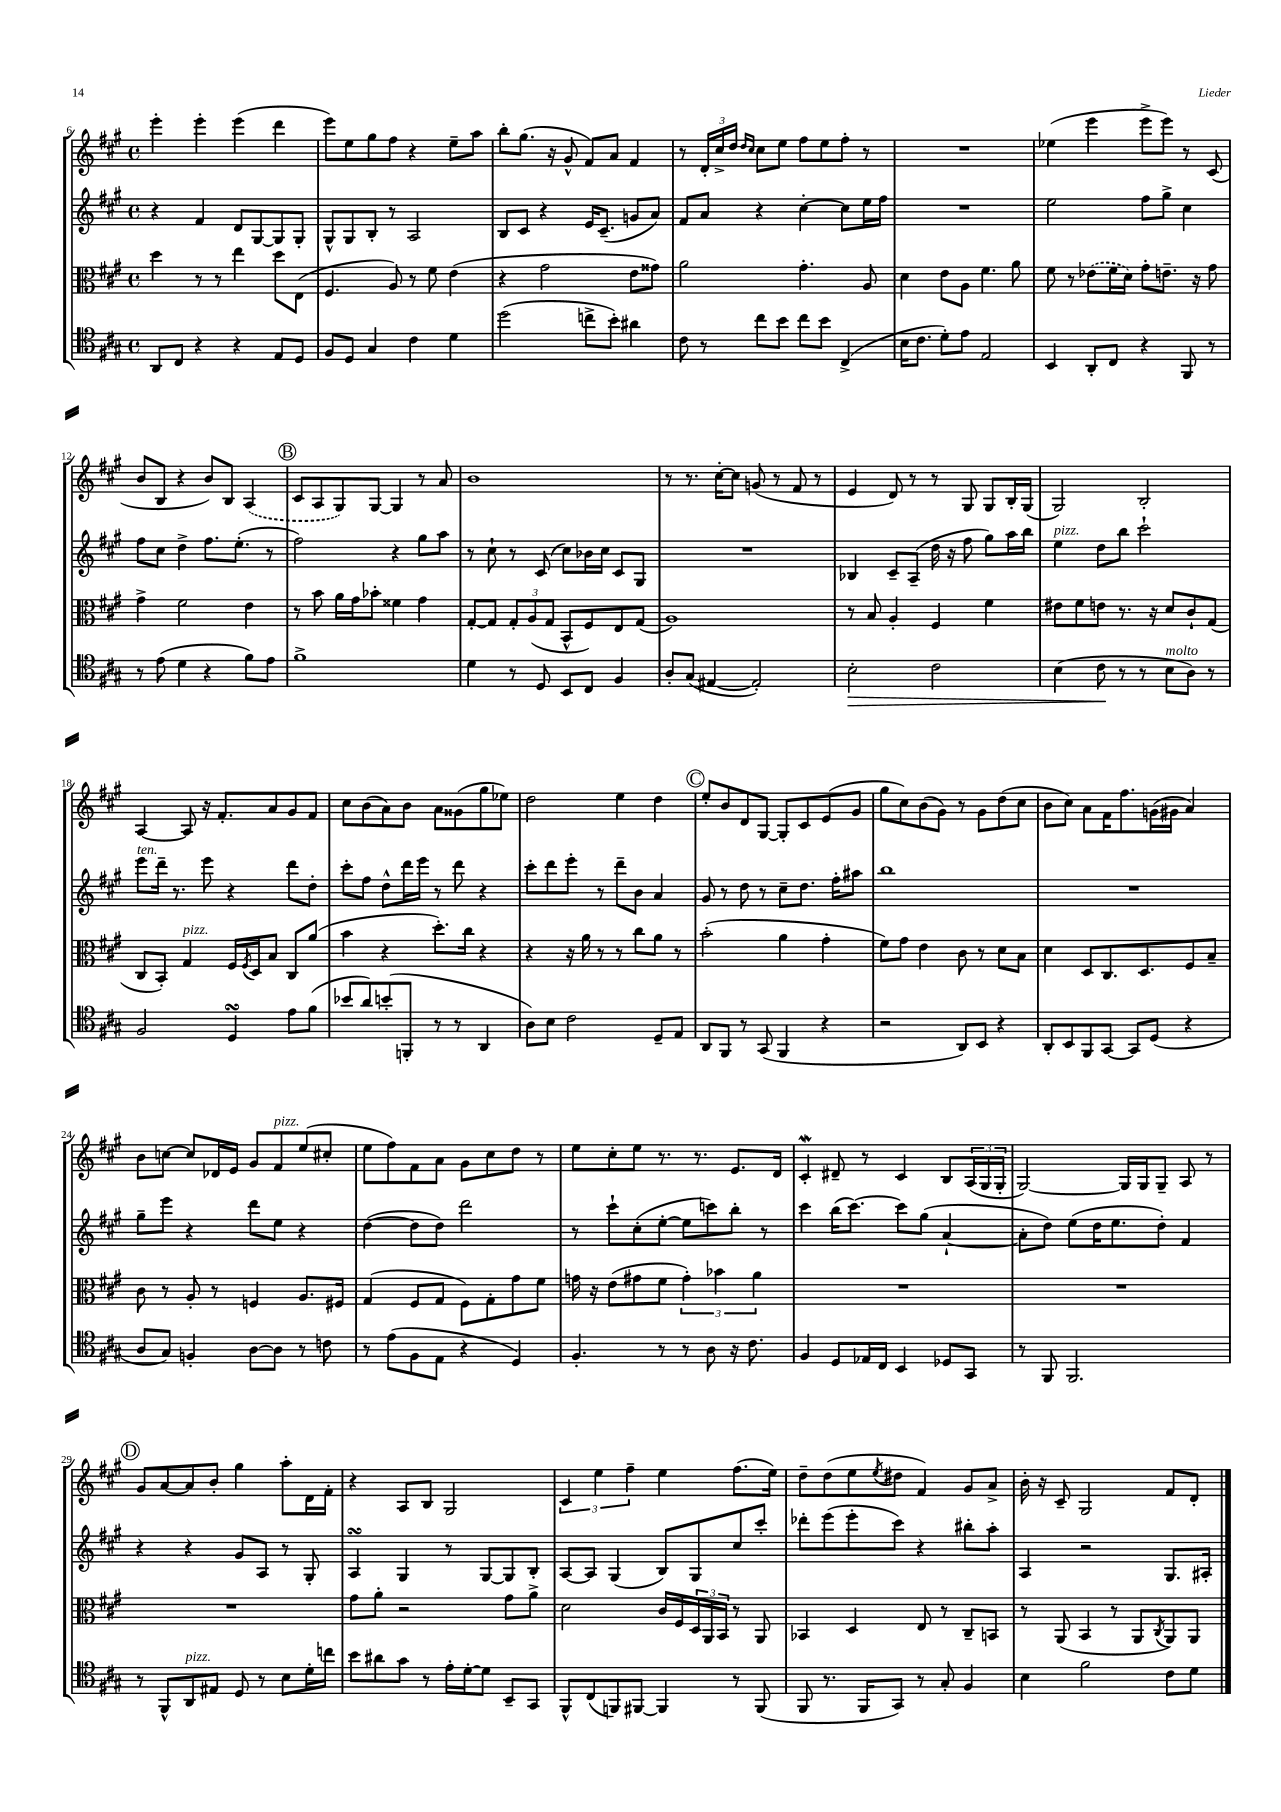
<<
\new StaffGroup <<
\new Staff = "s0" {
    \clef treble \key a \major \defaultTimeSignature \time 4/4
    e'''4-. e'''4-. e'''4( d'''4 |
    e'''8) e''8 gis''8 fis''8 r4 e''8-- a''8 |
    b''8-. gis''8.( r16 gis'8-^ fis'8) a'8 fis'4 |
    r8 \tuplet 3/2 { d'16-. cis''16-> d''16 } \grace { d''16 cis''16 } cis''8 e''8 fis''8 e''8 fis''8-. r8 |
    R1 |
    ees''4( e'''4 e'''8-> e'''8) r8 cis'8( |
    b'8 b8 r4 b'8) b8 \once \slurDashed a4( |
    \mark \markup { \circle "B" } cis'8 a8 gis8) gis8~ gis4 r8 a'8 |
    b'1 |
    r8 r8. cis''16~-. cis''8 g'8( r8 fis'8 r8 |
    e'4 d'8) r8 r8 gis8 gis8 b16-. gis16( |
    gis2) b2-. |
    a4~ a8 r16 fis'8.-. a'8 gis'8 fis'8 |
    cis''8 b'8( a'8) b'8 a'8 gisis'8( gis''8 ees''8) |
    d''2 e''4 d''4 |
    \mark \markup { \circle "C" } e''8-. b'8 d'8 gis8~ gis8-. cis'8 e'8( gis'8 |
    gis''8 cis''8) b'8( gis'8) r8 gis'8 d''8( cis''8 |
    b'8 cis''8) a'8 fis'16 fis''8. g'16( gis'16 a'4) |
    b'8 c''8~ c''8 des'16 e'16 gis'8 fis'8^\markup { \italic "pizz." } e''8( cis''8-. |
    e''8 fis''8) fis'8 a'8 gis'8 cis''8 d''8 r8 |
    e''8 cis''8-. e''8 r8. r8. e'8. d'16 |
    cis'4-.\mordent dis'8-- r8 cis'4 b8 \tuplet 3/2 { a16( gis16 gis16-. } |
    gis2~) gis16 gis16 gis8-- a8 r8 |
    \mark \markup { \circle "D" } gis'8 a'8~ a'8 b'8-. gis''4 a''8-. d'16 fis'16-. |
    r4 a8 b8 gis2 |
    \tuplet 3/2 { cis'4 e''4 fis''4-- } e''4 fis''8.( e''16) |
    d''8-- d''8( e''8 \acciaccatura { e''8 } dis''8 fis'4) gis'8 a'8-> |
    b'16-. r16 cis'8-- gis2 fis'8 d'8-. \bar "|." |
}
\new Staff = "s1" {
    \clef treble \key a \major \defaultTimeSignature \time 4/4
    r4 fis'4 d'8 gis8~ gis8 gis8-. |
    gis8-^ gis8 b8-. r8 a2 |
    b8 cis'8 r4 e'16 cis'8.--( g'8 a'8) |
    fis'8 a'8 r4 cis''4~-. cis''8 e''16 fis''16 |
    R1 |
    e''2 fis''8 gis''8-> cis''4 |
    fis''8 cis''8 d''4-> fis''8. e''8.-.( r8 |
    \mark \markup { \circle "B" } fis''2) r4 gis''8 a''8 |
    r8 cis''8-! r8 cis'8( cis''8) bes'16 cis''16 cis'8 gis8 |
    R1 |
    bes4 cis'8-- a8--( d''16 r16 fis''8 gis''8) a''16 b''16 |
    e''4^\markup { \italic "pizz." } d''8 b''8 cis'''2-! |
    e'''8^\markup { \italic "ten." } d'''16-- r8. e'''8 r4 d'''8 d''8-. |
    cis'''8-. fis''8 d''8-^ d'''16 e'''16 r8 d'''8 r4 |
    cis'''8-. d'''8 e'''8-. r8 d'''8-- b'8 a'4 |
    \mark \markup { \circle "C" } gis'8 r8 d''8 r8 cis''8-- d''8. fis''16-. ais''8 |
    b''1 |
    R1 |
    gis''8-- e'''8 r4 d'''8 e''8 r4 |
    d''4~( d''8 d''8) d'''2 |
    r8 cis'''8-! cis''8-.( e''8~-. e''8 c'''8) b''8-. r8 |
    cis'''4 b''16( cis'''8.~) cis'''8 gis''8( a'4~-! |
    a'8-. d''8) e''8( d''16 e''8. d''8-.) fis'4 |
    \mark \markup { \circle "D" } r4 r4 gis'8 a8 r8 gis8-. |
    a4\turn gis4 r8 gis8~ gis8 b8-. |
    a8~ a8 gis4( b8) gis8 cis''8 cis'''8-. |
    des'''8-. e'''8( e'''8-. cis'''8) r4 bis''8-. a''8-. |
    a4 r2 gis8. ais16-. \bar "|." |
}
\new Staff = "s2" {
    \clef alto \key a \major \defaultTimeSignature \time 4/4
    d''4 r8 r8 e''4 d''8 e8( |
    fis4. a8) r8 fis'8 e'4( |
    r4 gis'2 e'8 gisis'8) |
    a'2 gis'4.-. a8 |
    d'4 e'8 a8 fis'4. a'8 |
    fis'8 r8 \once \slurDashed ees'8( fis'16 d'16) gis'8-. e'8.-- r16 gis'8 |
    gis'4-> fis'2 e'4 |
    \mark \markup { \circle "B" } r8 b'8 a'16 gis'16 bes'8-. fisis'4 gis'4 |
    gis8~-. gis8 \tuplet 3/2 { gis8-. a8( gis8 } b,8-^ fis8) e8 gis8( |
    a1) |
    r8 b8 a4-. fis4 fis'4 |
    eis'8 fis'8 e'8 r8. r16 d'8 cis'8-! gis8( |
    cis8 b,8-.) gis4^\markup { \italic "pizz." } fis16 \acciaccatura { fis8 } d16 b8 cis8 a'8( |
    b'4 r4 d''8.-.) cis''16 r4 |
    r4 r16 a'16 r8 r8 cis''8 a'8 r8 |
    \mark \markup { \circle "C" } b'2-.( a'4 gis'4-. |
    fis'8) gis'8 e'4 cis'8 r8 d'8 b8 |
    d'4 d8 cis8. d8. fis8 b8-- |
    cis'8 r8 a8-. r8 f4 a8. fis16 |
    gis4( fis8 gis8 fis8) gis8-. gis'8 fis'8 |
    g'16 r16 e'8( gis'8 fis'8 \tuplet 3/2 { gis'4-.) bes'4 a'4 } |
    R1 |
    R1 |
    \mark \markup { \circle "D" } R1 |
    gis'8 a'8-. r2 gis'8 a'8-> |
    d'2 cis'16 fis16 \tuplet 3/2 { d16 a,16 b,16 } r8 a,8 |
    bes,4 d4 e8 r8 cis8-- b,8 |
    r8 a,8( b,4 r8 a,8 \acciaccatura { cis8 } a,8) a,8 \bar "|." |
}
\new Staff = "s3" {
    \clef tenor \key a \major \defaultTimeSignature \time 4/4
    a,8 cis8 r4 r4 e8 d8 |
    fis8 d8 gis4 cis'4 d'4 |
    d''2( c''8-> b'8-.) ais'4 |
    cis'8 r8 cis''8 b'8 cis''8 b'8 cis4->( |
    b16 cis'8. d'8-.) e'8 e2 |
    b,4 a,8-. cis8 r4 fis,8 r8 |
    r8 e'8( d'4 r4 fis'8) e'8 |
    \mark \markup { \circle "B" } fis'1-> |
    d'4 r8 d8 b,8 cis8 fis4 |
    a8-. gis8( eis4~ eis2-.) |
    b2-.\> cis'2 |
    b4( cis'8\! r8 r8 b8^\markup { \italic "molto" } a8) r8 |
    fis2 d4\turn e'8 fis'8( |
    bes'8 a'8) b'8-.( f,8-. r8 r8 a,4 |
    a8) b8 cis'2 d8-- e8 |
    \mark \markup { \circle "C" } a,8 fis,8 r8 gis,8( fis,4 r4 |
    r2 a,8) b,8 r4 |
    a,8-. b,8 fis,8 gis,8~ gis,8 d8( r4 |
    a8 gis8) f4-. a8~ a8 r8 c'8 |
    r8 e'8( fis8 e8 r4 d4) |
    fis4.-. r8 r8 a8 r16 cis'8. |
    fis4 d8 ees16 cis16 b,4 des8 gis,8 |
    r8 fis,8 fis,2. |
    \mark \markup { \circle "D" } r8 fis,8-^ a,8^\markup { \italic "pizz." } eis8 d8 r8 b8 d'16-. c''16 |
    b'8 ais'8 gis'8 r8 e'16-. d'16~-. d'8 b,8-- gis,8 |
    fis,8-^ cis8( f,8) fis,8~ fis,4 r8 fis,8( |
    fis,8 r8. fis,16 gis,8) r8 gis8-. fis4 |
    b4 fis'2 cis'8 d'8 \bar "|." |
}
>>
>>
\layout { \context { \Score currentBarNumber = #6 } }
